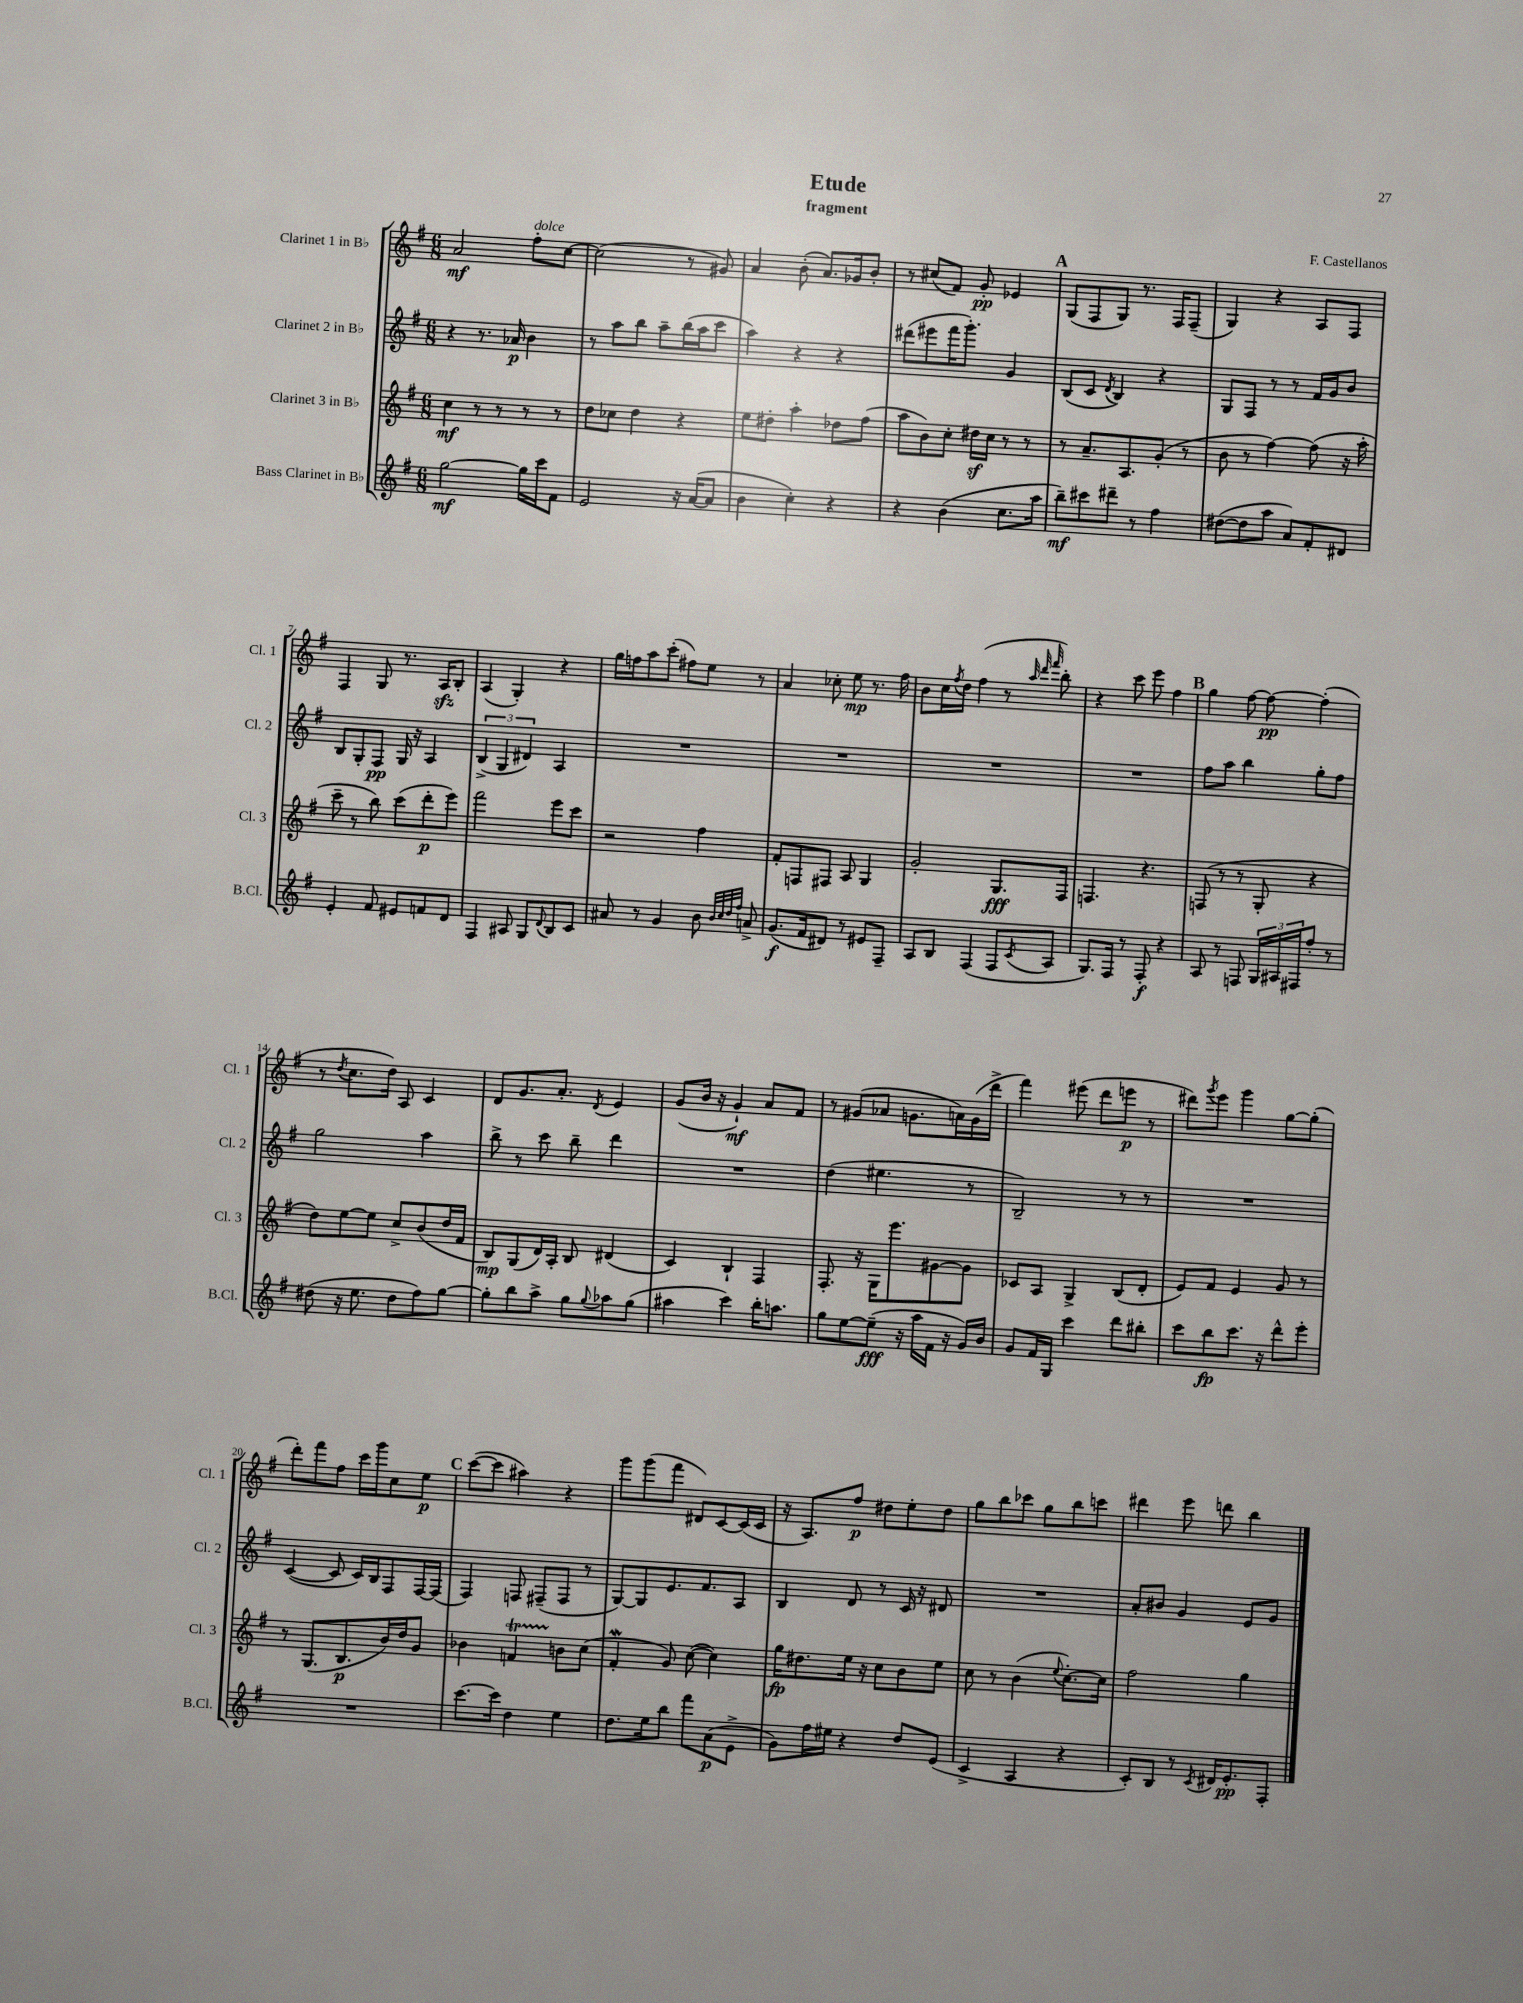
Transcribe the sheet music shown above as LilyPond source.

\header { title = "Etude" composer = "F. Castellanos" subtitle = "fragment" }
<<
\new StaffGroup <<
\new Staff = "s0" \with { instrumentName = "Clarinet 1 in Bb" shortInstrumentName = "Cl. 1" } {
    \clef treble \key g \major \numericTimeSignature \time 6/8
    a'2\mf fis''8-.^\markup { \italic "dolce" } c''8~ |
    c''2( r8 gis'8) |
    a'4 b'8-.( a'8.) ges'16 b'8-. |
    r8 cis''8( fis'8) g'8-.\pp ees'4 |
    \mark \markup { \bold "A" } g8( fis8 g8) r8. fis16 fis8--( |
    g4) r4 a8 fis8 |
    fis4 g8 r8. a16\sfz b8-. |
    a4( g4-.) r4 |
    g''16 f''16 a''8 c'''8-.( fis''8) e''8 r8 |
    a'4 ces''8-. e''8\mp r8. fis''16 |
    b'8 c''16 \acciaccatura { fis''8 } d''16 fis''4( r8 \grace { a''32 d'''32 fis'''32 } b''8-.) |
    r4 c'''8 e'''8 fis''4 |
    \mark \markup { \bold "B" } g''4 fis''8~ fis''8~\pp fis''4-.( |
    r8 \acciaccatura { d''8 } c''8. d''16) a8 c'4 |
    d'8 g'8. a'8.-. \acciaccatura { d'8 } e'4 |
    g'8( b'16 r16 g'4-!\mf) a'8 fis'8 |
    r8 gis'8( aes'8 g'8. a'16) g'16( d'''16-> |
    fis'''4) eis'''8( d'''8 e'''8\p r8 |
    dis'''8) \acciaccatura { g'''8 } e'''8 g'''4 g''8~ g''8-.( |
    d'''8-.) fis'''8 fis''8 c'''16 g'''16 c''8 e''8\p |
    \mark \markup { \bold "C" } c'''8~( c'''8 ais''4) r4 |
    g'''8 g'''8( fis'''8 dis'8) c'8~ c'16( c'16 |
    r16 a8.) fis''8\p dis''8 e''8-. dis''8 |
    g''8 b''8 ces'''8 g''8 b''8 c'''8 |
    dis'''4 e'''8 d'''8 b''4 \bar "|." |
}
\new Staff = "s1" \with { instrumentName = "Clarinet 2 in Bb" shortInstrumentName = "Cl. 2" } {
    \clef treble \key g \major \numericTimeSignature \time 6/8
    r4 r8. aes'16\p b'4 |
    r8 a''8 b''8 a''8-- b''16( a''16 c'''8 |
    a''4) r4 r4 |
    dis'''8( eis'''8 fis'''16 g'''8.-.) g'4 |
    \mark \markup { \bold "A" } b8( c'8 \acciaccatura { d'8 } b4) r4 |
    g8 fis8 r8 r8 fis'16 g'16 b'8 |
    b8 g8-. fis8\pp g16 r16 a4 |
    \tuplet 3/2 { b4->( g4 dis'4) } a4 |
    R2. |
    R2. |
    R2. |
    R2. |
    \mark \markup { \bold "B" } fis''8 a''8 b''4 g''8-. fis''8 |
    g''2 a''4 |
    b''8-> r8 c'''8 b''8-- d'''4 |
    R2. |
    d''4( eis''4. r8 |
    b2--) r8 r8 |
    R2. |
    c'4~( c'8 c'16) b16 fis8 fis16~ fis16( |
    \mark \markup { \bold "C" } fis4) f8 fis8--( fis8 r8 |
    g8~) g8 e'8. fis'8. a8 |
    b4 d'8 r8 c'16 r16 dis'8 |
    R2. |
    a'8-. bis'8 g'4 e'8 g'8 \bar "|." |
}
\new Staff = "s2" \with { instrumentName = "Clarinet 3 in Bb" shortInstrumentName = "Cl. 3" } {
    \clef treble \key g \major \numericTimeSignature \time 6/8
    c''4\mf r8 r8 r8 r8 |
    d''8 ces''8 d''4 r4 |
    e''8 dis''8-. a''4-. des''8 fis''8( |
    a''8 b'8) c''8-. dis''16\sf c''16 r8 r8 |
    \mark \markup { \bold "A" } r8 a'8.-- a8. g'8-.( r8 |
    b'8 r8 fis''4~) fis''8( r16 a''16-. |
    c'''8-- r8 b''8) c'''8( d'''8-.\p e'''8) |
    fis'''2 e'''8 c'''8 |
    r2 fis''4 |
    fis'8-. f8 fis8 a8 g4 |
    g'2-. g8.\fff fis16 |
    f4. r4. |
    \mark \markup { \bold "B" } f8( r8 r8 g8-. r4 |
    d''8) e''8~ e''8 c''8-> b'8( d''16 fis'16 |
    b8\mp) g8( d'16) a16-. b8 dis'4( |
    c'4) b4-! fis4 |
    fis8.-. r16 g16 e'''8. gis'8~ gis'8 |
    ces'8 a8 g4-> b8( d'8-. |
    e'8) fis'8 e'4 g'8 r8 |
    r8 g8.( b8.\p b'16) d''16 g'8 |
    \mark \markup { \bold "C" } bes'4 f'4\startTrillSpan b'8\stopTrillSpan c''8( |
    fis'4-.\mordent g'8) c''8~( c''4) |
    g''16\fp dis''8. e''16 r16 c''8 b'8 e''8 |
    c''8 r8 b'4( \appoggiatura { e''8 } c''8.~-.) c''16 |
    fis''2 g''4 \bar "|." |
}
\new Staff = "s3" \with { instrumentName = "Bass Clarinet in Bb" shortInstrumentName = "B.Cl." } {
    \clef treble \key g \major \numericTimeSignature \time 6/8
    g''2~\mf g''16 c'''16 fis'8 |
    e'2 r16 a'16~( a'8 |
    b'4 c''4-.) r4 |
    r4 b'4( c''8. a''16 |
    \mark \markup { \bold "A" } b''8--\mf) cis'''8 dis'''8-- r8 fis''4 |
    dis''8~( dis''8 a''8 a'8) fis'8-. dis'8 |
    e'4-. fis'8 eis'8 f'8 d'8 |
    fis4 ais8 g8 \appoggiatura { d'8 } b8 c'8 |
    ais'8 r8 g'4 b'8 \grace { b'32 c''32 d''32 fis''32 } a'8-> |
    g'8.\f( fis'16 dis'8) r8 eis'8 fis8-- |
    a8 b8 fis4( fis8 \acciaccatura { c'8 } a8 |
    g8.) fis16 r8 fis8-.\f r4 |
    \mark \markup { \bold "B" } a8 r8 f8 \tuplet 3/2 { g16 ais16 fis16 } fis''8-. r8 |
    dis''8( r16 e''8. dis''8 fis''8) g''8~ |
    g''8-. b''8 a''8-> g''8 \appoggiatura { g''8 } aes''8 g''8( |
    ais''4 c'''4) b''16-. a''8. |
    g''8 e''8~ e''8--\fff( r16 a''16 fis'16 r16 g'16) b'16 |
    g'8 fis'16 g16 c'''4 d'''8 bis''8-. |
    c'''8 b''8\fp c'''8. r16 d'''8-^ e'''8-. |
    R2. |
    \mark \markup { \bold "C" } c'''8.~ c'''16 d''4 e''4 |
    d''8. e''16 b''8 fis'''8 a'8\p( e'8-> |
    g'8) fis''16 eis''16 r4 d''8 e'8( |
    c'4-> a4 r4 |
    c'8-.) b8 r8 \acciaccatura { c'8 } dis'16 e'8.-.\pp fis8-. \bar "|." |
}
>>
>>
